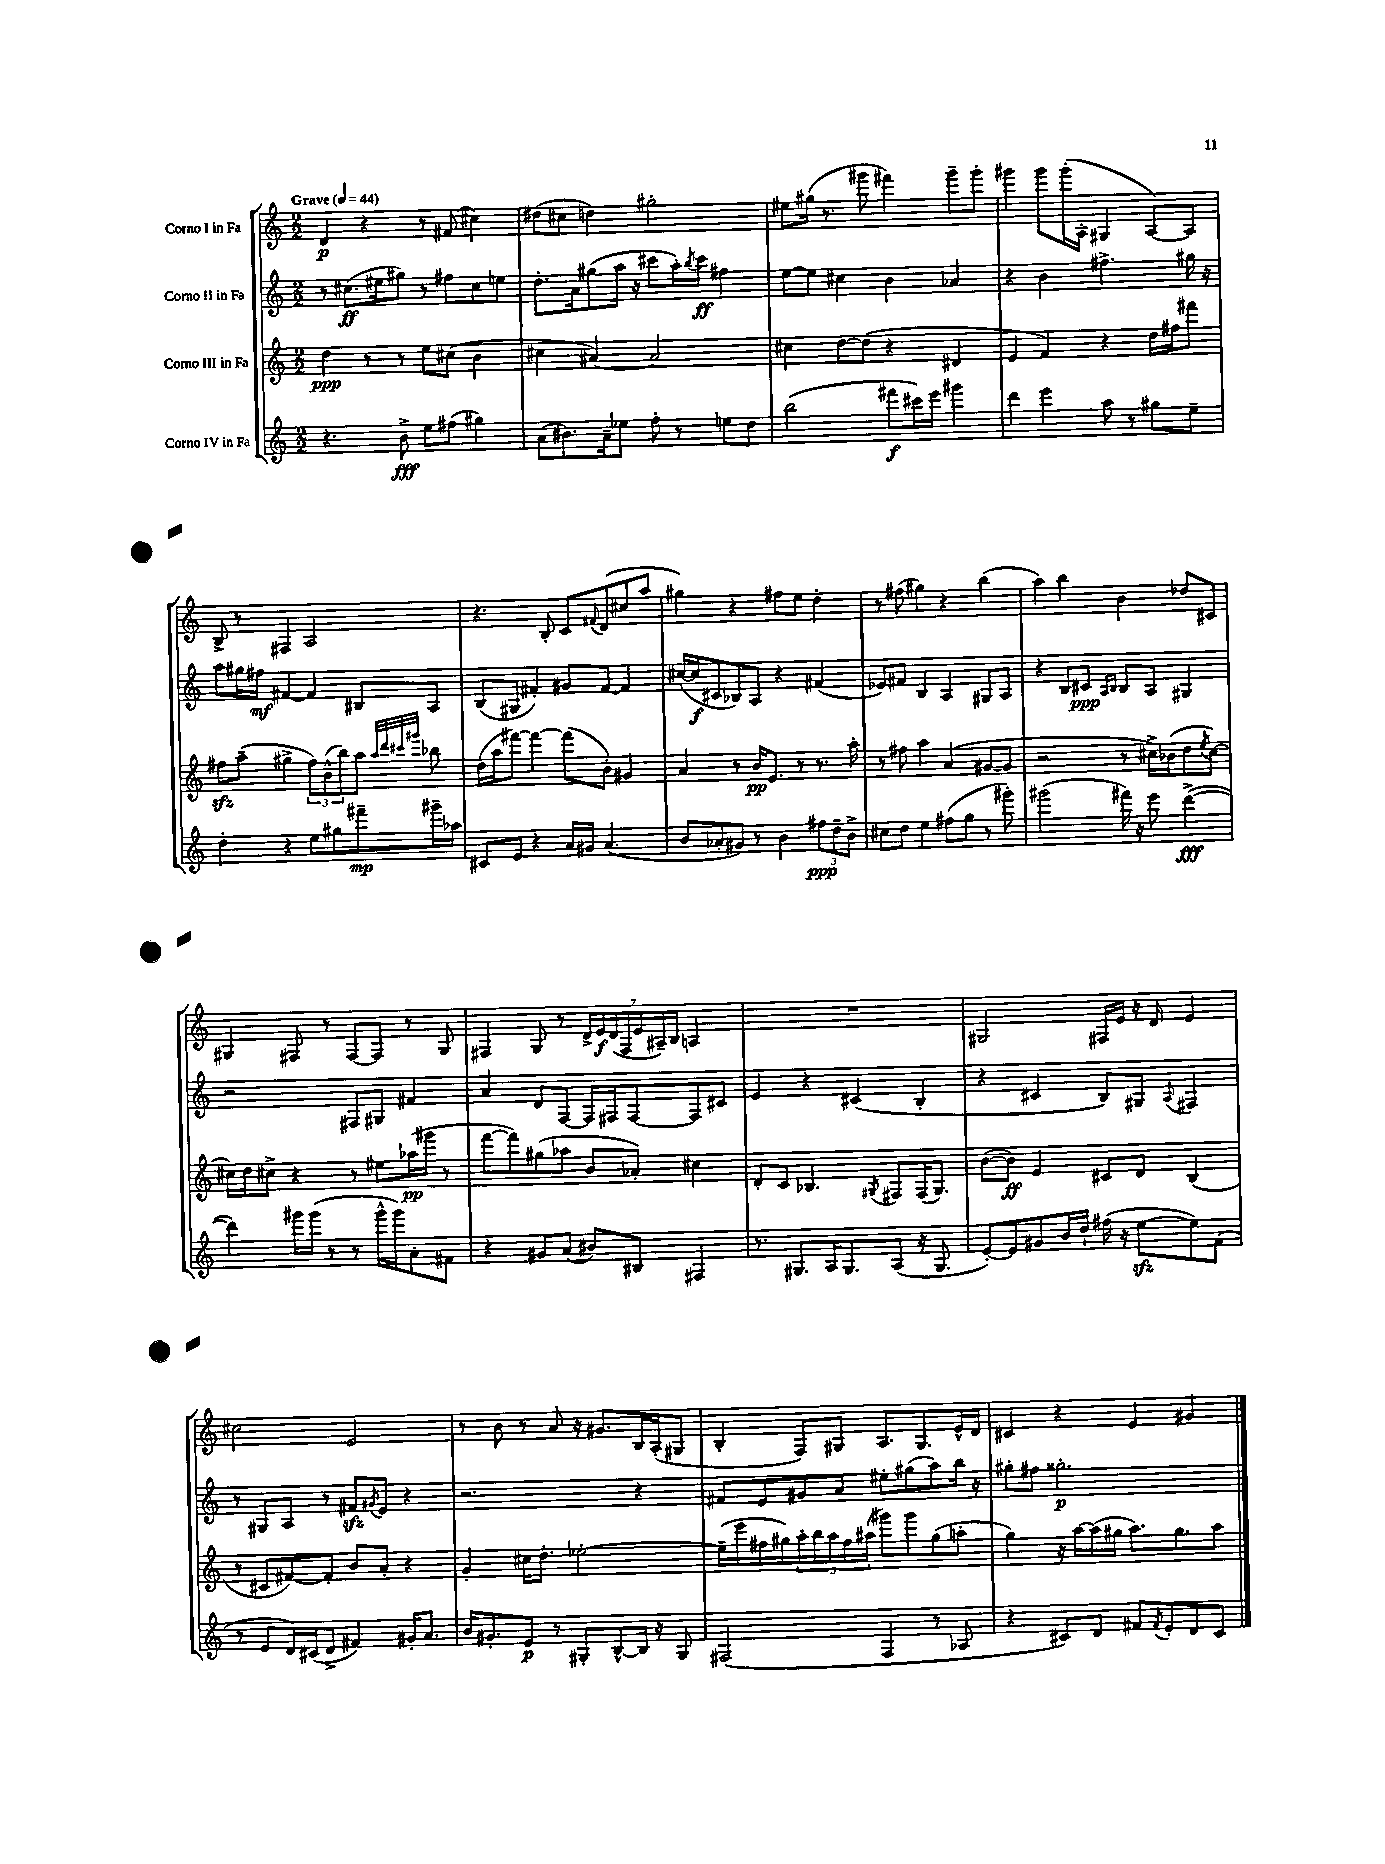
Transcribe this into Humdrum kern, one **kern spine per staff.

**kern	**kern	**kern	**kern
*staff4	*staff3	*staff2	*staff1
*clefG2	*clefG2	*clefG2	*clefG2
*k[]	*k[]	*k[]	*k[]
*M2/2	*M2/2	*M2/2	*M2/2
*MM44	*MM44	*MM44	*MM44
4.r	4dd\	8r	4d/
.	.	(8.cc#\L	.
.	8r	.	4r
.	.	16ee#\k	.
8b^\	8r	8gg#\J)	.
8ee\L	8ee\L	8r	8r
(8ff#\J	(8cc#\J	8ff#\L	(8f#/
4gg#\)	4b\	8cc#\	4cc#\)
.	.	8ee\J	.
=	=	=	=
(8a\L	4cc#\	8.dd'\L	(8dd#\L
8.b#\)	.	.	8cc#\J
.	.	16a\k	.
.	[4a#/)	(8gg#\	4dd\)
16a~\k	.	.	.
8ee-\J	.	16aa\Jk	.
.	.	16r	.
8ff'\	2a#/]	8ccc#\L	2gg#'\
8r	.	16aa'\L)	.
.	.	8qbb/	.
.	.	16ccc#\JJ	.
8ee\L	.	4ff#\	.
8dd\J	.	.	.
=	=	=	=
(2bb\	4cc#\	[8ee\L	8ee#\L
.	.	8ee\]J	(16gg#\Jk
.	.	.	8.r
.	[8dd\L	4cc#\	.
.	(8dd\]J	.	8ggg#\
8fff#\L	4r	4b\	4fff#\)
16ccc#\L)	.	.	.
16eee\JJ	.	.	.
4ggg#\	4d#/	4a-/	8ggg#~\L
.	.	.	8ggg#'\J
=	=	=	=
4ddd\	4e/	4r	4ggg#\
4eee\	4f/)	4b\	8ggg#\L
.	.	.	(16ggg#'\L
.	.	.	16A'\JJ
8aa\	4r	4.ff#^\	4G#/
8r	.	.	.
8gg#\L	16dd\LL	.	[8A/L)
.	16ff#\J	.	.
8ee~\J	8fff#\J	16gg#\	8A/]J
.	.	16r	.
=	=	=	=
4dd'\	8ff#\L	8aa\L	8B^/
.	(8aa~\J	16gg#\L	8r
.	.	16ff#\JJ	.
4r	4gg#^\	[4f#/	4F#/
8ee\L	12ff#\L)	4f#/]	2A/
.	(12b^^\	.	.
8gg#\	.	.	.
.	12bb\)	.	.
8fff#~\	8aa\J	8B#/L	.
.	32qqaa/LLL	.	.
.	32qqddd/	.	.
.	32qqccc#/	.	.
.	32qqggg#/JJJ	.	.
16ggg#~\L	8bb-\	8A/J	.
16aa-\JJ	.	.	.
=	=	=	=
8c#/L	(16dd\LL	(8B/L	4.r
.	16aa\J	.	.
8e/J	[8fff#\J)	8G#/J	.
4r	4fff#\_	4f#'/)	.
.	.	.	8B'/
16a/LL	(8fff#\]L	8g#/L	8c/L
16g#/JJ	.	.	.
.	.	.	8qqf#/
(4.a/	8b'\J)	[8f#/J	(8d/
.	4g#/	4f#/]	8cc#/
.	.	.	8aa/J
=	=	=	=
8b/L	4a/	([16cc#/LL	4gg#\)
.	.	16cc#/]J	.
8a-'/	.	8c#/	.
8g#/J)	8r	8B-/)	4r
8r	16b/LK	8A/J	.
.	8.e/J	.	.
4b\	.	4r	8ff#\L
.	8r	.	8ee\J
12ff#\L	8.r	(4f#/	4dd'\
12dd~\	.	.	.
12b^\J	.	.	.
.	16aa'\	.	.
=	=	=	=
8cc#\L	8r	8e-/L)	8r
8dd\J	8ff#\	8f#/J	(8ff#\
4ee\	4aa\	4B/	4gg#\)
(8ff#\L	(4a/	4A/	4r
8gg\J	.	.	.
8r	[8g#/L	8G#/L	(4bb\
8ggg#'\)	8g#/]J	8A/J	.
=	=	=	=
(2ggg#\	2r	4r	4aa\)
.	.	8B/L	4bb\
.	.	8c#/J	.
.	.	16qqA/LL	.
.	.	16qqB/JJ	.
16fff#\)	8r	8B/L	4b\
16r	.	.	.
8eee\	16cc#^\LL)	8A/J	.
.	(16b-\J	.	.
([4ddd^\	8dd\	4G#/	8dd-/L
.	8qee/	.	.
.	[8cc#\J)	.	8c#/J
=	=	=	=
4ddd\])	16cc#\]LL	2r	4G#/
.	16dd\J	.	.
.	8cc#^\J	.	.
16ggg#\LL	4r	.	8F#/
(16ggg#\JJ	.	.	.
8r	.	.	8r
8r	8r	8F#/L	[8F#/L
16ggg#^^\LL	8ee#\L	8G#/J	8F#/]J
16ggg#\J)	.	.	.
8a'\	(16aa-\L	4f#/	8r
.	16ggg#\JJ	.	.
8f#\J	8r	.	8G#/
=	=	=	=
4r	[8fff\L	4a/	4F#/
.	8fff\])	.	.
8g#/L	(8gg#\	8d/L	8G/
(8a/J	8aa-\J	[8F/J	8r
8b#/L)	8b/L	16F/]LL	28d^/LL
.	.	.	28e/
.	.	16F#/J	.
.	.	.	(28d/
.	.	.	28F#/
8B#/J	8a-'/J)	[8F#/	.
.	.	.	28e/
.	.	.	28A#~/)
.	.	.	28B/JJ
4F#/	4cc#\	8F#/]	4A/
.	.	8c#/J	.
=	=	=	=
8.r	8d'/L	4e/	1r
.	8c/J	.	.
8.G#/L	.	.	.
.	4.B-/	4r	.
16A/K	.	.	.
8.G#/	.	.	.
.	.	(4c#/	.
.	8qG#/	.	.
(8A/J	8F#/L	.	.
16r	(16F#/K	4B'/	.
8.G#/	8.G#/J)	.	.
=	=	=	=
[8e'/L)	([8b\L	4r	2G#/
8e/]	8b\]J)	.	.
8g#/	4e/	4c#/	.
16b/L	.	.	.
16dd`/JJ	.	.	.
(16ff#\	8c#/L	8B/L)	16F#/LL
16r	.	.	16e/JJ
[8ee\L	8d/J	8G#/J	16r
.	.	.	16d/
.	.	8qqA/	.
8ee\])	(4B/	4F#/	4e/
(8f\J	.	.	.
=	=	=	=
8r	8r	8r	2cc#\
8e/L	8c#/L	8G#/L	.
16d/L)	[8f#/)	8A/J	.
(16c#/J	.	.	.
8d^/J	8f#'/]J	8r	.
4f#/)	8b/L	8f#/L	2e/
.	.	8qg#/	.
.	8a'/J	8e/J	.
16g#'/LK	4r	4r	.
8.a/J	.	.	.
=	=	=	=
16b/LK	4g'/	2.r	8r
8.g#'/	.	.	.
.	.	.	8b\
8e/J	16cc#\LK	.	8r
.	8.dd'\J	.	.
8r	.	.	8a/
8G#'/L	[2ee-'\	.	16r
.	.	.	8.g#/L
[8B^^/	.	.	.
16B/]Jk	.	4r	16B/L
16r	.	.	(16A'/J
8G#/	.	.	8G#/J
=	=	=	=
(2F#/	(16ee-~\]LL	8f#/L	4B'/
.	16eee\	.	.
.	16ff#\	8e/	.
.	16gg#\)	.	.
.	20aa'\	8g#/	8F/L)
.	20bb\	.	.
.	20aa\	.	.
.	.	8a/J	8G#/J
.	20ff#\	.	.
.	(20aa#\JJ	.	.
4F#/	8ggg#\L)	8ee#'\L	8.A/L
.	8ggg#\	(8gg#\	.
.	.	.	8.G#/
8r	(8gg#\	8aa\)	.
8A-/	8aa'\J	16bb\Jk	16e^^/L
.	.	16r	16d/JJ
=	=	=	=
4r	4gg\)	8gg#'\L	4c#/
.	.	8ff#\J	.
8c#/L)	16r	2.gg##'\	4r
.	[16aa\LL	.	.
8d/J	(16aa\]	.	.
.	16gg#\JJ	.	.
8f#/L	8.aa\L)	.	4e/
8qf#/	.	.	.
8e'/	.	.	.
.	8.gg#\	.	.
8d/	.	.	4g#/
8c#/J	8aa\J	.	.
==	==	==	==
*-	*-	*-	*-
